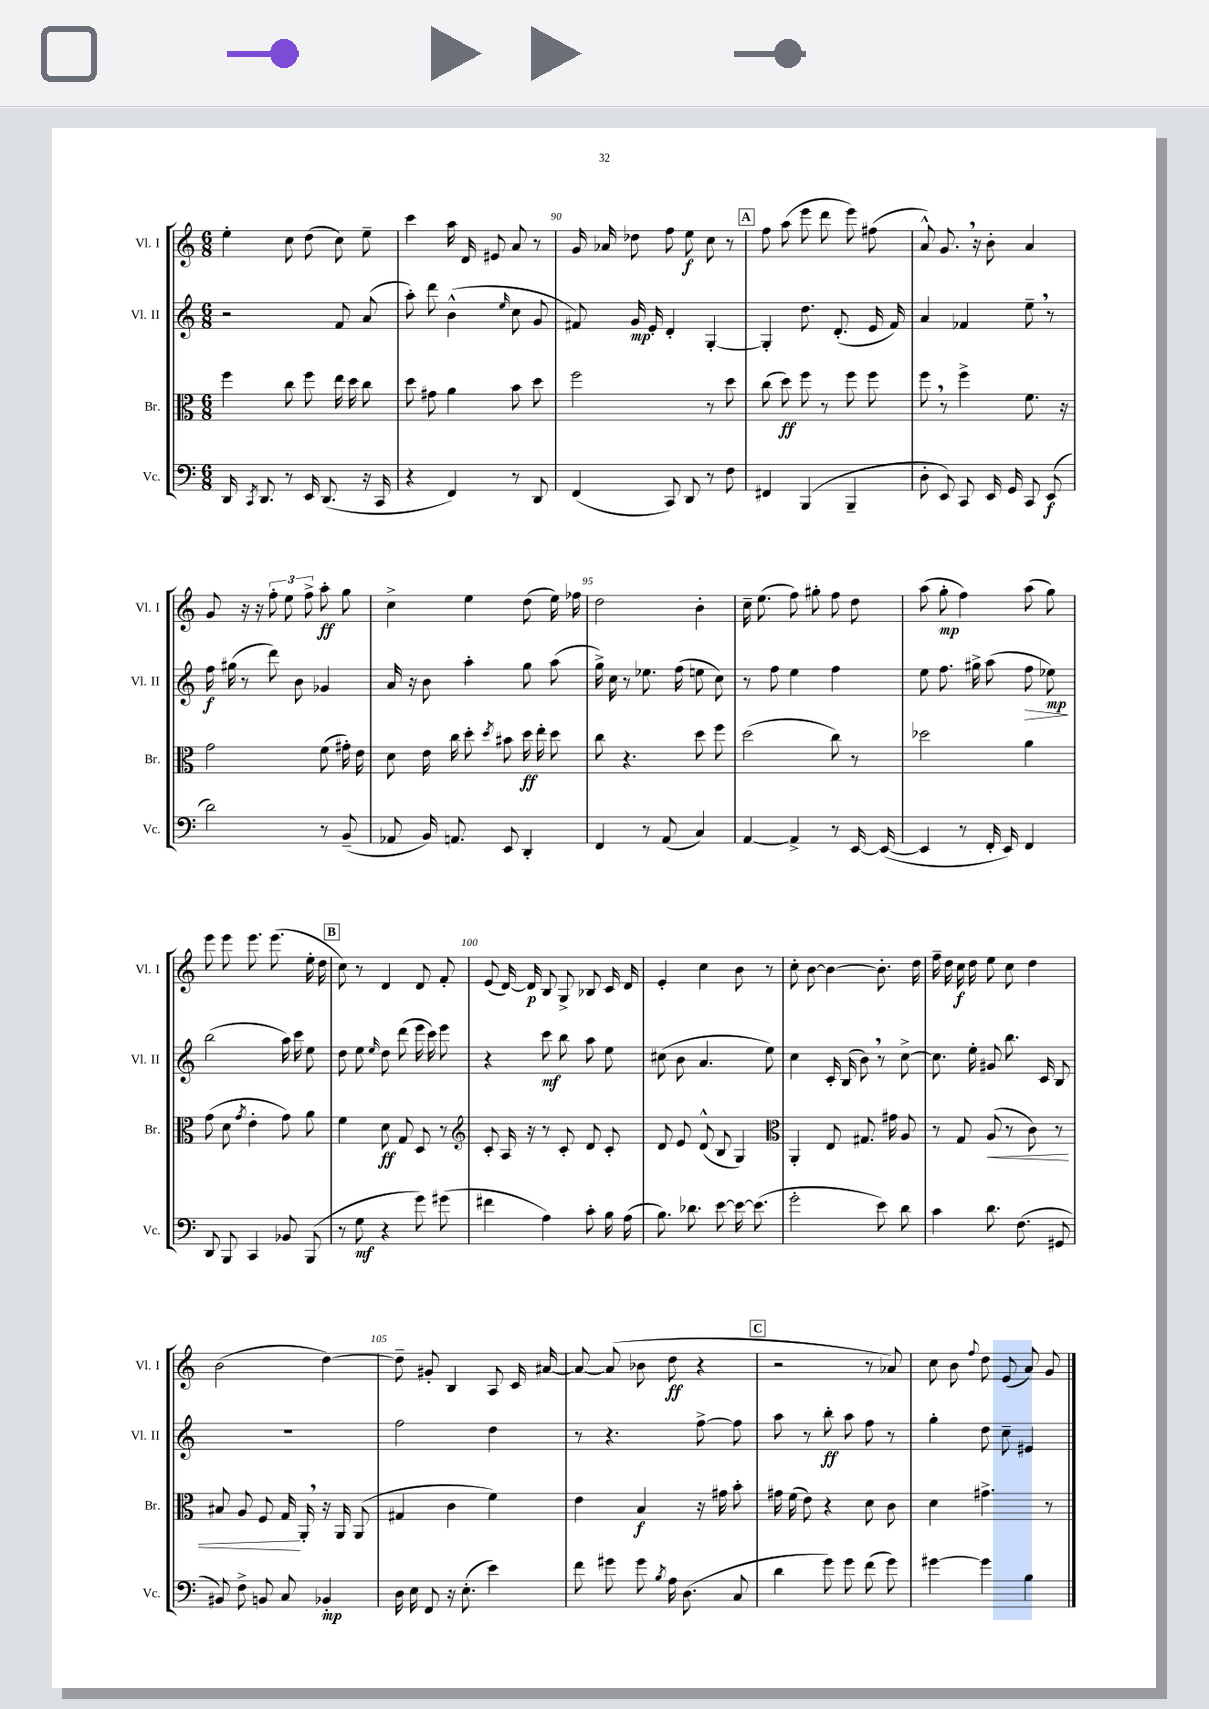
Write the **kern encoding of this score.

**kern	**kern	**kern	**kern
*staff4	*staff3	*staff2	*staff1
*clefF4	*clefC3	*clefG2	*clefG2
*k[]	*k[]	*k[]	*k[]
*M6/8	*M6/8	*M6/8	*M6/8
16DD	4ff	2r	4ee'
8qCC	.	.	.
8.DD	.	.	.
8r	8cc	.	8cc
16EE	8ff	.	(8dd
(8.DD	.	.	.
.	16ee	8f	8cc)
.	16dd	.	.
16r	8cc	(8a	8ee~
16CC	.	.	.
=	=	=	=
4r	8dd	8aa')	4ccc
.	8g#	8ddd	.
4FF)	4a	(4b^^	16aa
.	.	.	16d
.	.	.	8e#
.	.	16qqee	.
8r	8b	8cc	8a
8DD	8dd	8g	8r
=	=	=	=
(4FF	2ff	8f#)	16g
.	.	.	16a-
.	.	16g	8dd-
.	.	16e'	.
8CC)	.	4d'	8ff
8DD	.	.	8ee
8r	8r	[4G'	8cc
8F	8dd	.	8r
=	=	=	=
4FF#	(8cc	4G']	8ff
.	8dd)	.	(8aa
(4BBB	8ff	8.dd	8eee
.	8r	.	8ddd
.	.	(8.d'	.
4BBB~	8ff	.	8eee)
.	8ff	16e	(8ff#
.	.	16f)	.
=	=	=	=
8D'	8ff	4a	8a^^)
8EE)	8r	.	8.g
8CC	4ff^	4f-	.
.	.	.	16r
16EE	.	.	8b'
16GG	.	.	.
8CC	8.f	8ee~	4a
(8EE	.	8r	.
.	16r	.	.
=	=	=	=
2d)	2g	16ff	8g
.	.	(16gg#	.
.	.	8r	16r
.	.	.	16r
.	.	8ddd)	12ff'
.	.	.	12ee
.	.	8b	.
.	.	.	12ff^
8r	(8f	4g-	8aa'
(8BB~	16g#')	.	8gg
.	16e	.	.
=	=	=	=
8AA-	8d	16a	4cc^
.	.	16r	.
16BB)	16e	8b	.
8.AA	16cc	.	.
.	8dd'	4aa'	4ee
.	8qdd	.	.
8EE	8b#	.	.
4DD'	16dd	8gg	(8dd
.	16ee'	.	.
.	8dd	(8aa	16ee)
.	.	.	16ff-
=	=	=	=
4FF	8cc	16gg^)	2dd
.	.	16cc	.
.	4.r	8r	.
8r	.	8.ee-	.
(8AA	.	.	.
.	.	(16ff	.
4C)	8dd	8ee	4b'
.	8ff	8cc)	.
=	=	=	=
[4AA	(2dd	8r	16cc~
.	.	.	(8.ee
.	.	8ff	.
4AA^]	.	4ee	8ff)
.	.	.	8gg#'
8r	8cc)	4ff	8ff
[16EE	8r	.	8dd
(16EE_	.	.	.
=	=	=	=
4EE]	2dd-	8ee	(8aa
.	.	8.ff	8gg'
8r	.	.	4ff)
.	.	16gg#^	.
16FF'	.	(8aa	.
16EE)	.	.	.
4FF	4a	8ff	(8aa
.	.	8ee-)	8gg)
=	=	=	=
8DD	(8g	(2bb	8eee
8BBB	8d	.	8eee
.	8qg	.	.
4CC	4e'	.	8.eee
.	.	.	(8.eee
8BB-	8g)	16aa)	.
.	.	16ccc	.
(8BBB	8a	8ee	16ee'
.	.	.	16dd
=	=	=	=
8r	4f	8dd	8cc)
8G	.	8ee	8r
.	.	16qqee	.
4r	8d	8dd	4d
.	8G	(8ddd	.
8g)	8D	16eee	8d
.	.	16ccc)	.
(8g#	8r	8eee	8f'
=	=	=	=
*	*clefG2	*	*
4f#	8c'	4r	(8e
.	16A	.	[16d)
.	16r	.	16d]
4A)	8r	8ccc	8B
.	8c'	8bb	8G^
8c'	8d	8aa	8B-
16B	8c'	8ee	16c
(16A	.	.	16d
=	=	=	=
8.B)	8d	(8cc#	4e'
.	8e	8b	.
8.d-	.	.	.
.	(8d^^	4.a	4cc
[8e	8B	.	.
16e_	4G)	.	8b
(8.e]	.	.	.
.	.	8ee)	8r
=	=	=	=
*	*clefC3	*	*
2g'	4AA'	4cc	8cc'
.	.	.	[8b
.	8E	16c'	4b_
.	.	(16B	.
.	8.G#	8b)	.
8e)	.	8r	8.b']
.	16g#	.	.
8d	8A	[8cc^	.
.	.	.	16dd
=	=	=	=
4c	8r	8.cc]	16ff~
.	.	.	16dd
.	8G	.	16cc
.	.	16ee'	16dd
8.d	(8A	8g#	8ee
.	8r	8.bb	8cc
(8.F	.	.	.
.	8c)	.	4dd
.	.	16c	.
8GG#	8r	8B	.
=	=	=	=
8BB#)	8B#	2.r	(2b
8F^	8A	.	.
8BB	8F	.	.
8C	16G	.	.
.	16AA'	.	.
4BB-'	16r	.	[4dd)
.	16AA	.	.
.	(8AA	.	.
=	=	=	=
16D	4G#	2ff	8dd~]
16E	.	.	.
8FF	.	.	8g#'
16r	4c	.	4B
(8.E'	.	.	.
4e)	4f)	4dd	8A
.	.	.	16c
.	.	.	[16a#
=	=	=	=
8f	4e	8r	8a#_
8g#	.	4.r	(8a#]
8g#	4B	.	8b-
8qB	.	.	.
16A	.	.	8dd
(8.D	.	.	.
.	16r	[8ff^	4r
.	16g#	.	.
8C	8b'	8ff]	.
=	=	=	=
4d	16g#	8aa	2r
.	(16f	.	.
.	8e)	8r	.
8g)	4r	8bb'	.
8g	.	8aa	.
(8f	8d	8ff	8r
8g)	8c	8r	8a-)
=	=	=	=
[4g#	4d	4gg'	8cc
.	.	.	8b
.	.	.	8qqff
4g#]	4.g#^	8dd	8dd
.	.	8cc~	(8e
4B	.	4e#	8a)
.	8r	.	8g
==	==	==	==
*-	*-	*-	*-
